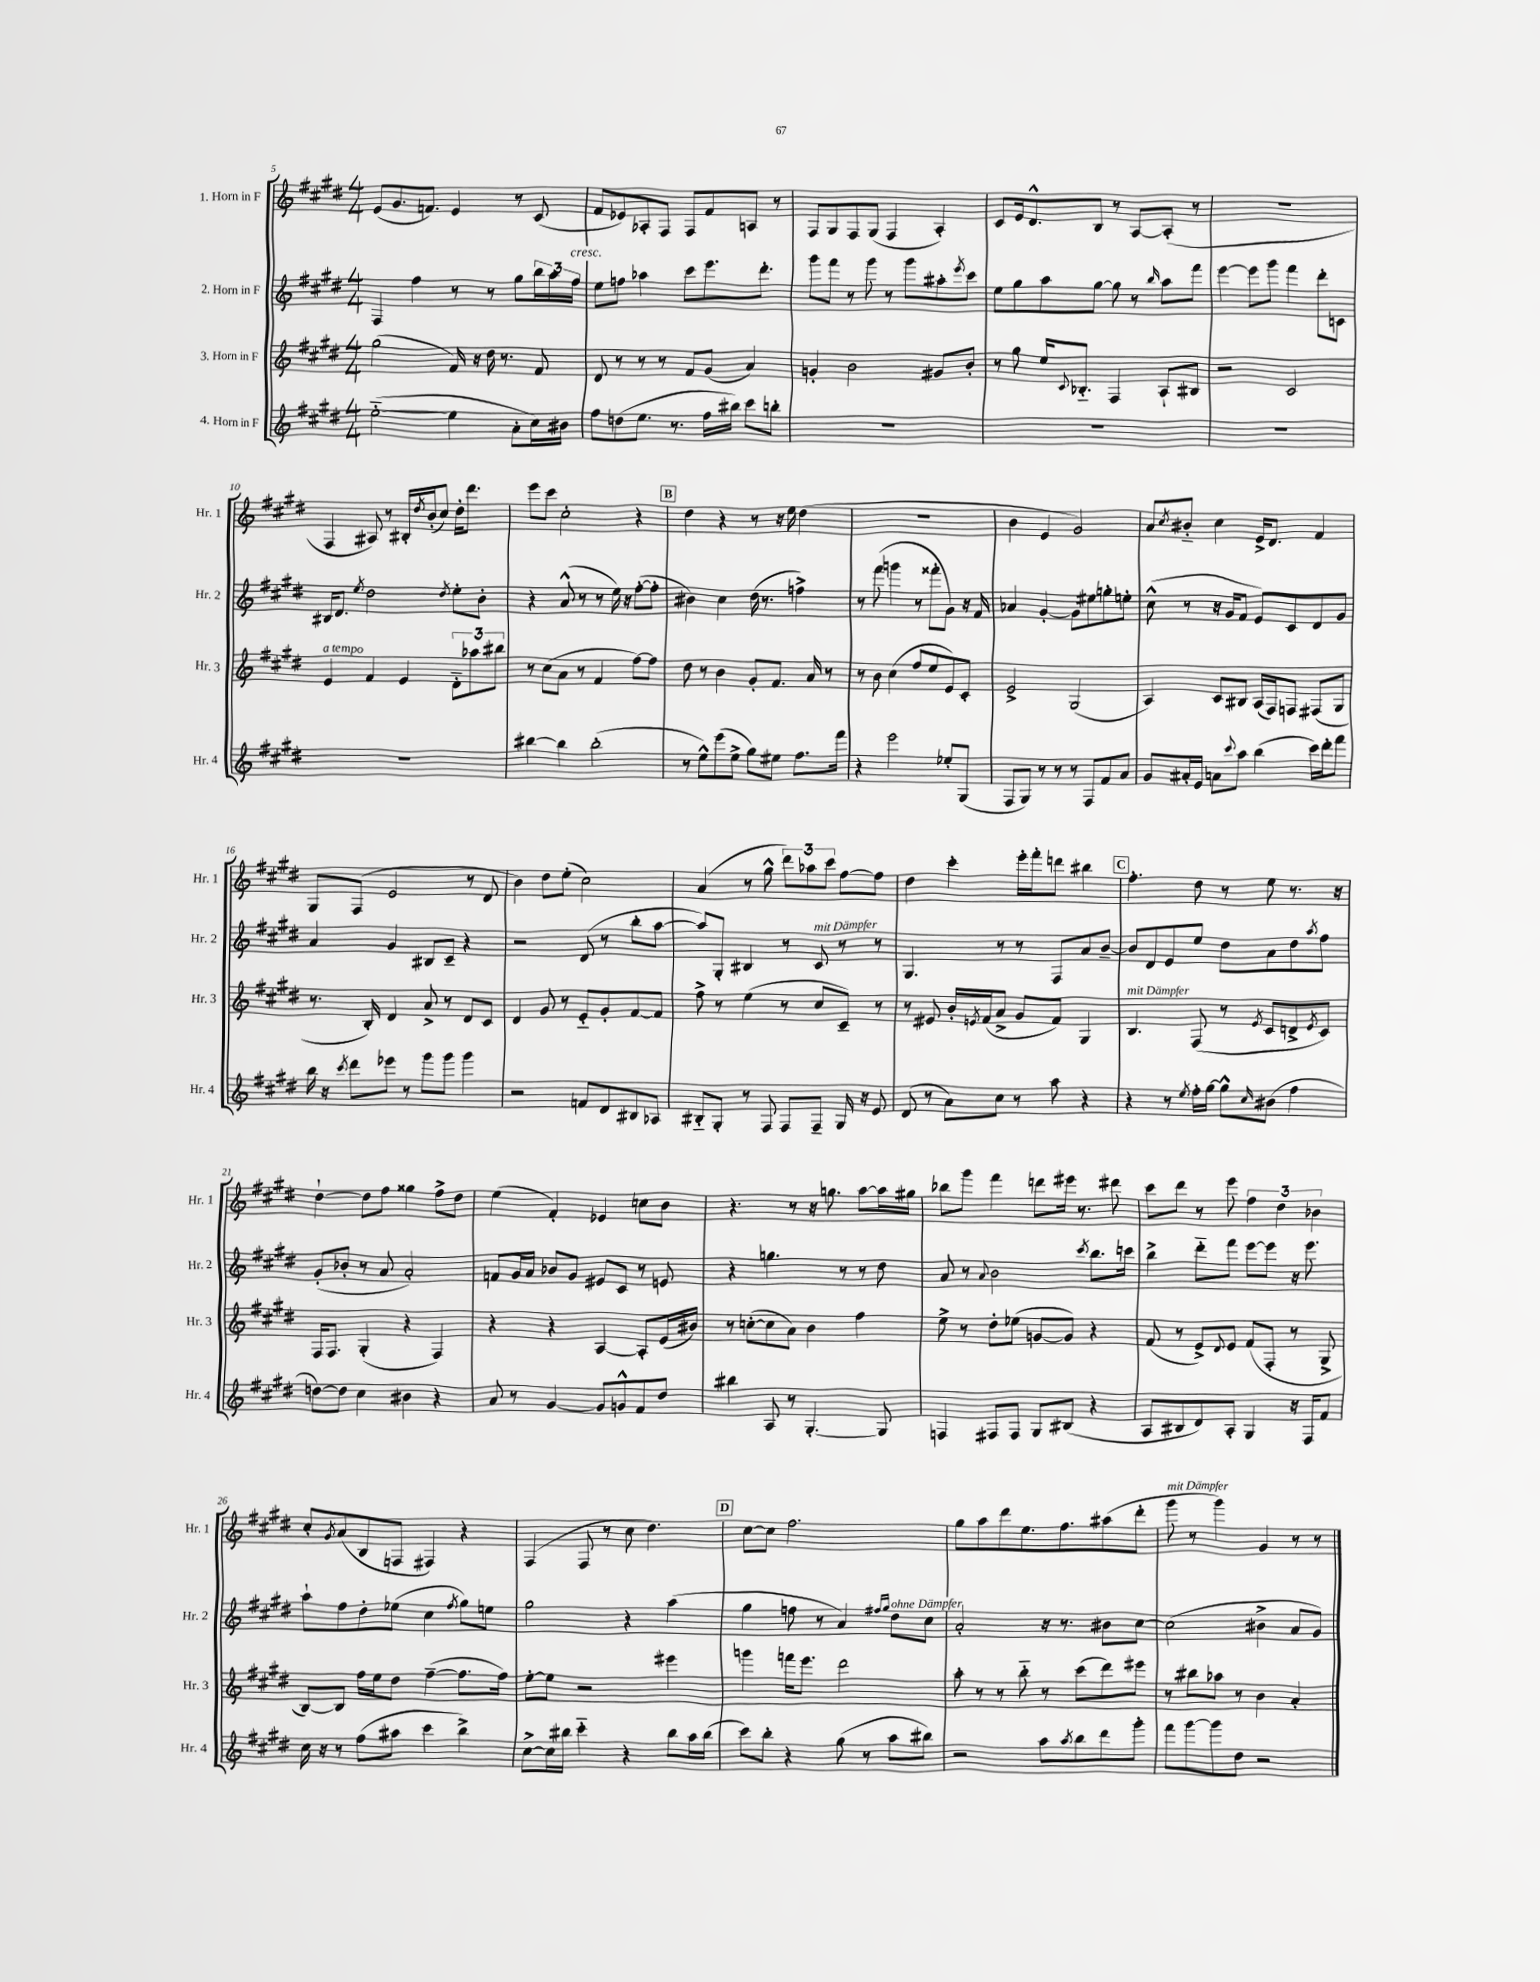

**kern	**kern	**kern	**kern
*staff4	*staff3	*staff2	*staff1
*clefG2	*clefG2	*clefG2	*clefG2
*k[f#c#g#d#]	*k[f#c#g#d#]	*k[f#c#g#d#]	*k[f#c#g#d#]
*M4/4	*M4/4	*M4/4	*M4/4
([2ee'~\	(2gg#\	4F#/	(8e/L
.	.	.	8.g#/
.	.	4ff#\	.
.	.	.	8.f/J)
4ee\]	16f#/)	8r	4e/
.	16r	.	.
.	16dd#\	8r	.
.	8.r	.	.
8a'\L	.	8gg#\L	8r
16cc#\L)	8f#/	24bb\L	(8c#/
.	.	24aa\	.
16b#\JJ	.	.	.
.	.	24ff#\JJ	.
=	=	=	=
8ff#\L	8d#/	8ee\L	8f#/L
(8dd\	8r	8ff\J	8e-/)
8.ee\J	8r	4aa-\	8A-'/
.	8r	.	8F#/J
8.r	.	.	.
.	8f#/L	8ccc#\L	8F#/L
16ff#\LL	(8g#/J	8.eee\	8f#/
16bb#\JJ)	.	.	.
8ccc#\L	4a/)	.	8A/J
.	.	8.ddd#'\J	.
8bb'\J	.	.	8r
=	=	=	=
1r	4g'/	8ggg#\L	8F#/L
.	.	8fff#\J	8G#/
.	2b\	8r	8F#/
.	.	8ggg#\	(8G#/J
.	.	8r	4F#/
.	.	8ggg#\L	.
.	8g#/L	8aa#'\	4A'/)
.	.	8qeee/	.
.	8b'/J	8ccc#\J	.
=	=	=	=
1r	8r	8ee\L	8c#/L
.	8gg#\	8gg#\	16e/k
.	.	.	8.d#^^/
.	16ee/LK	8aa\	.
.	8qqc#/	.	.
.	8.B-'~/J	.	.
.	.	[8gg#\J	8B/J
.	4F#/	8gg#\]	8r
.	.	8r	[8A/L
.	.	16qqbb/	.
.	8A`/L	8aa\L	(8A'/]J
.	8B#/J	8fff#\J	8r
=	=	=	=
1r	2r	[4eee\	1r
.	.	8eee\]L	.
.	.	8ggg#\J	.
.	2c#/	4fff#\	.
.	.	8ddd#'\L	.
.	.	8c\J	.
=	=	=	=
1r	4e/	16B#/LK	4F#/
.	.	8.d#/J	.
.	.	8qee/	.
.	4f#/	2dd#\	8A#/)
.	.	.	8r
.	4e/	.	16B#'/LL
.	.	.	8qdd#/
.	.	.	(16b'/J
.	.	.	8cc#/J)
.	.	8qdd#/	.
.	12d#'~\L	8ee'\L	16dd#'\LK
.	.	.	8.ddd#\J
.	12aa-\	.	.
.	.	8b'\J	.
.	12bb#\J	.	.
=	=	=	=
[4bb#\	8r	4r	8eee\L
.	(8cc#\L	.	8ccc#\J
4bb#\]	8a\J	(8a^^/	2cc#'\
.	8r	8r	.
(2bb#'\	4f#/	8r	.
.	.	16ee\)	.
.	.	16r	.
.	[8ff#\L)	([8ff#'\L	4r
.	8ff#\]J	8ff#'\]J	.
=	=	=	=
8r	8dd#\	4b#\)	4dd#\
8ee^^\L)	8r	.	.
(8eee\	4b\	4cc#\	4r
8ee^\J	.	.	.
8gg#\L)	8g#'/L	(16dd#\	8r
.	.	8.r	.
8ee#\J	8.f#/J	.	16r
.	.	.	16ee\
8.ff#\L	.	4ff^\)	(4dd#\
.	16a/	.	.
.	8r	.	.
16fff#\Jk	.	.	.
=	=	=	=
4r	8r	8r	1r
.	8b\	(8fff#\	.
2eee\	(4cc#\	4ggg\	.
.	8ff#/L	8r	.
.	8ee/	8fff##'\L	.
8ee-'/L	8e/)	8g#\J)	.
(8G#/J	8c#'/J	16r	.
.	.	16f#/	.
=	=	=	=
8F#/L	2e^/	4a-/	4b\
8G#/J)	.	.	.
8r	.	[4g#'/	4e/
8r	.	.	.
8r	(2G#/	8g#\]L	2g#/)
8F#/L	.	8ee#\	.
8f#/	.	8gg'\	.
8a/J	.	8ee'\J	.
=	=	=	=
8g#/L	4A/)	(8cc#^^\	8a/L
.	.	.	8qcc#/
16a#'/L	.	8r	8b#'~/J
16e/JJ	.	.	.
8a\L	8c#/L	16r	4cc#\
.	.	16g#/LK	.
8qqccc#/	.	.	.
8aa\J	8B#/J	8f#/J	.
(4bb\	(16A/LL	8e/L)	16e^/LK
.	16F#/J)	.	8.d#/J
.	8F/J	8c#/	.
16ccc#\LL)	(8F#/L	8d#/	4f#/
16ddd#'\J	.	.	.
8fff#\J	8G#/J	8g#/J	.
=	=	=	=
16bb\	8.r	4a/	8G#/L
16r	.	.	.
8qccc#/	.	.	.
8ddd#\L	.	.	(8F#/J
.	16B'/)	.	.
8eee-\J	4d#/	4g#/	2e/
8r	.	.	.
8ggg#\L	8a^/	8B#/L	.
8ggg#\J	8r	8c#~/J	.
4ggg#\	8d#/L	4r	8r
.	8c#/J	.	8d#/
=	=	=	=
2r	4d#/	2r	4b\)
.	8g#/	.	8dd#\L
.	8r	.	(8ee'\J
8f/L	8e'~/L	(8d#/	2cc#\)
8d#/	8g#'/	8r	.
8B#/	[8f#/	8bb'\L	.
8A-/J	8f#/]J	[8aa\J	.
=	=	=	=
8B#'~/L	8ff#^\	8aa/]L)	(4a/
8G#'/J	8r	8G#'/J	.
8r	(4ee\	4B#/	8r
8F#/	.	.	8gg#^^\
8F#/L	8r	8r	12ddd#\L)
.	.	.	12aa-\
8F#~/J	8cc#/L	8c#/	.
.	.	.	12ccc#\J
16G#/	8c#~/J)	8r	[8ff#\L
16r	.	.	.
8e/	8r	8r	8ff#\]J
=	=	=	=
(8d#/	8r	4.G#/	4dd#\
8r	8e#/	.	.
8a\L)	16b'/LL	.	4ccc#'\
.	8qe/	.	.
.	(16f#/J	.	.
8cc#\J	8a^/J	8r	.
8r	8g#/L	8r	16eee'\LL
.	.	.	16fff#'\J
8aa\	8f#/J)	8F#/L	8ddd\J
4r	4G#/	8a/	4bb#\
.	.	[8b~/J	.
=	=	=	=
4r	4.B/	8b/]L	4.ff#'\
.	.	8d#/	.
8r	.	8e/	.
8qee/	.	.	.
16ff#'\LL	(8F#/	8ee/J	8dd#\
[16gg#\JJ	.	.	.
8gg#^^\]L	8r	8dd#\L	8r
16qqcc#/	8qe/	.	.
(8b#\J	8c#/L	8a\	8ee\
4ff#\	8d^/	8dd#\	8.r
.	8qe/	8qaa/	.
.	8c#/J)	8ff#\J	.
.	.	.	16r
=	=	=	=
[8dd\L)	16F#/LK	(8g#'/L	[4dd#`\
.	8.F#/J	.	.
8dd\]J	.	8b-'/J	.
4cc#\	(4G#'/	8r	8dd#\]L
.	.	8a/	8ff#\J
4b#\	4r	2a'/)	4gg##\
4r	4F#/)	.	8ff#^\L
.	.	.	8dd#\J
=	=	=	=
8a/	4r	8f/L	(4ee\
8r	.	16g#/L	.
.	.	16a/JJ	.
[4g#/	4r	8b-/L	4f#'/)
.	.	8g#/J	.
8g#/]L	[4A/	8e#/L	4e-/
8g^^/	.	8c#/J	.
8f#/	8A'/]L	8r	8cc\L
8dd#/J	(16e/L	8e/	8b\J
.	16b#/JJ)	.	.
=	=	=	=
4bb#\	8r	4r	4.r
.	([8cc'\L	.	.
8A/	8cc\]	4.gg\	.
8r	8a\J)	.	8r
[4.G#'/	4b\	.	16r
.	.	.	8.gg\
.	.	8r	.
.	4ff#\	8r	[8aa\L
8G#/]	.	8dd#\	16aa\]L
.	.	.	16gg#\JJ
=	=	=	=
4F/	8ee^\	8a/	8bb-\L
.	8r	8r	8ggg#\J
.	.	8qqa/	.
8F#/L	8dd#'\L	2b\	4fff#\
8F#/J	(8ee-\J	.	.
8G#/L	[8g/L	.	8ddd\L
(8B#/J	8g/]J)	.	16eee#\Jk
.	.	.	8.r
.	.	8qccc#/	.
4r	4r	8.bb\L	.
.	.	.	8ddd#\
.	.	16ccc\Jk	.
=	=	=	=
8A/L	(8f#/	4bb^\	8ccc#\L
8B#/	8r	.	8ddd#\J
8d#/)	8e^/L)	8ddd#'~\L	8r
.	8qqd#/	.	.
8A'/J	8e/J	8fff#\J	8eee\
4G#/	(8f#/L	[8eee\L	6ff#\
.	8F#'/J	8eee\]J	.
.	.	.	6dd#\
16r	8r	16r	.
16F#/LK	.	8.eee\	.
.	.	.	6b-\
8f#/J	8G#^/	.	.
=	=	=	=
16cc#\	[8B/L)	8aa`\L	8cc#'/L
16r	.	.	.
.	.	.	8qg#/
8r	8B/]J	8ff#\	(8a/
(8ff#\L	16ff#\LL	8dd#'\	8B/
.	16ee\J	.	.
8aa#\J	8dd#\J	(8ee-\J	8F/J
4ccc#\	([4ff#~\	4cc#\	4F#/)
.	.	8qff#/	.
4bb^\)	8.ff#\]L	8gg#\L)	4r
.	.	8ee\J	.
.	16ff#\Jk)	.	.
=	=	=	=
[8cc#^\L	[8ee'\L	2gg#\	(4F#/
16cc#\]L	8ee\]J	.	.
16bb#\JJ	.	.	.
4ccc#'~\	2r	.	8F#/
.	.	.	8r
4r	.	4r	8cc#\
.	.	.	4.dd#\)
8bb#\L	4eee#\	(4aa\	.
16aa\L	.	.	.
(16bb#\JJ	.	.	.
=	=	=	=
8ccc#\L)	4ggg\	4gg#\	[8cc#\L
8bb'\J	.	.	8cc#\]J
4r	16fff\LK	8ff\	2.ff#\
.	8.eee\J	.	.
.	.	8r	.
(8gg#\	2ddd#\	4a/)	.
8r	.	.	.
.	.	16qqff#/LL	.
.	.	16qqgg#/JJ	.
8aa\L	.	8dd#\L	.
8bb#\J)	.	8cc#\J	.
=	=	=	=
2r	8aa'\	2a'/	8gg#\L
.	8r	.	8aa\
.	8r	.	8ddd#\
.	8bb'~\	.	8.ee\
8aa\L	8r	16r	.
.	.	8.r	8.ff#\
8qaa/	.	.	.
8bb\	(8ccc#\L	.	.
8ddd#\	8ddd#\)	8b#\L	(8aa#\
8ggg#'\J	8eee#\J	[8cc#\J	8ddd#'\J
=	=	=	=
8fff#\L	8r	(2cc#\]	8ggg#\
[8ggg#\	8bb#\L	.	8r
8ggg#\]	8aa-\J	.	4ggg#\)
8dd#\J	8r	.	.
2r	4b\	4b#^\	4g#/
.	4a'/	8a/L	8r
.	.	8g#/J)	8r
==	==	==	==
*-	*-	*-	*-
